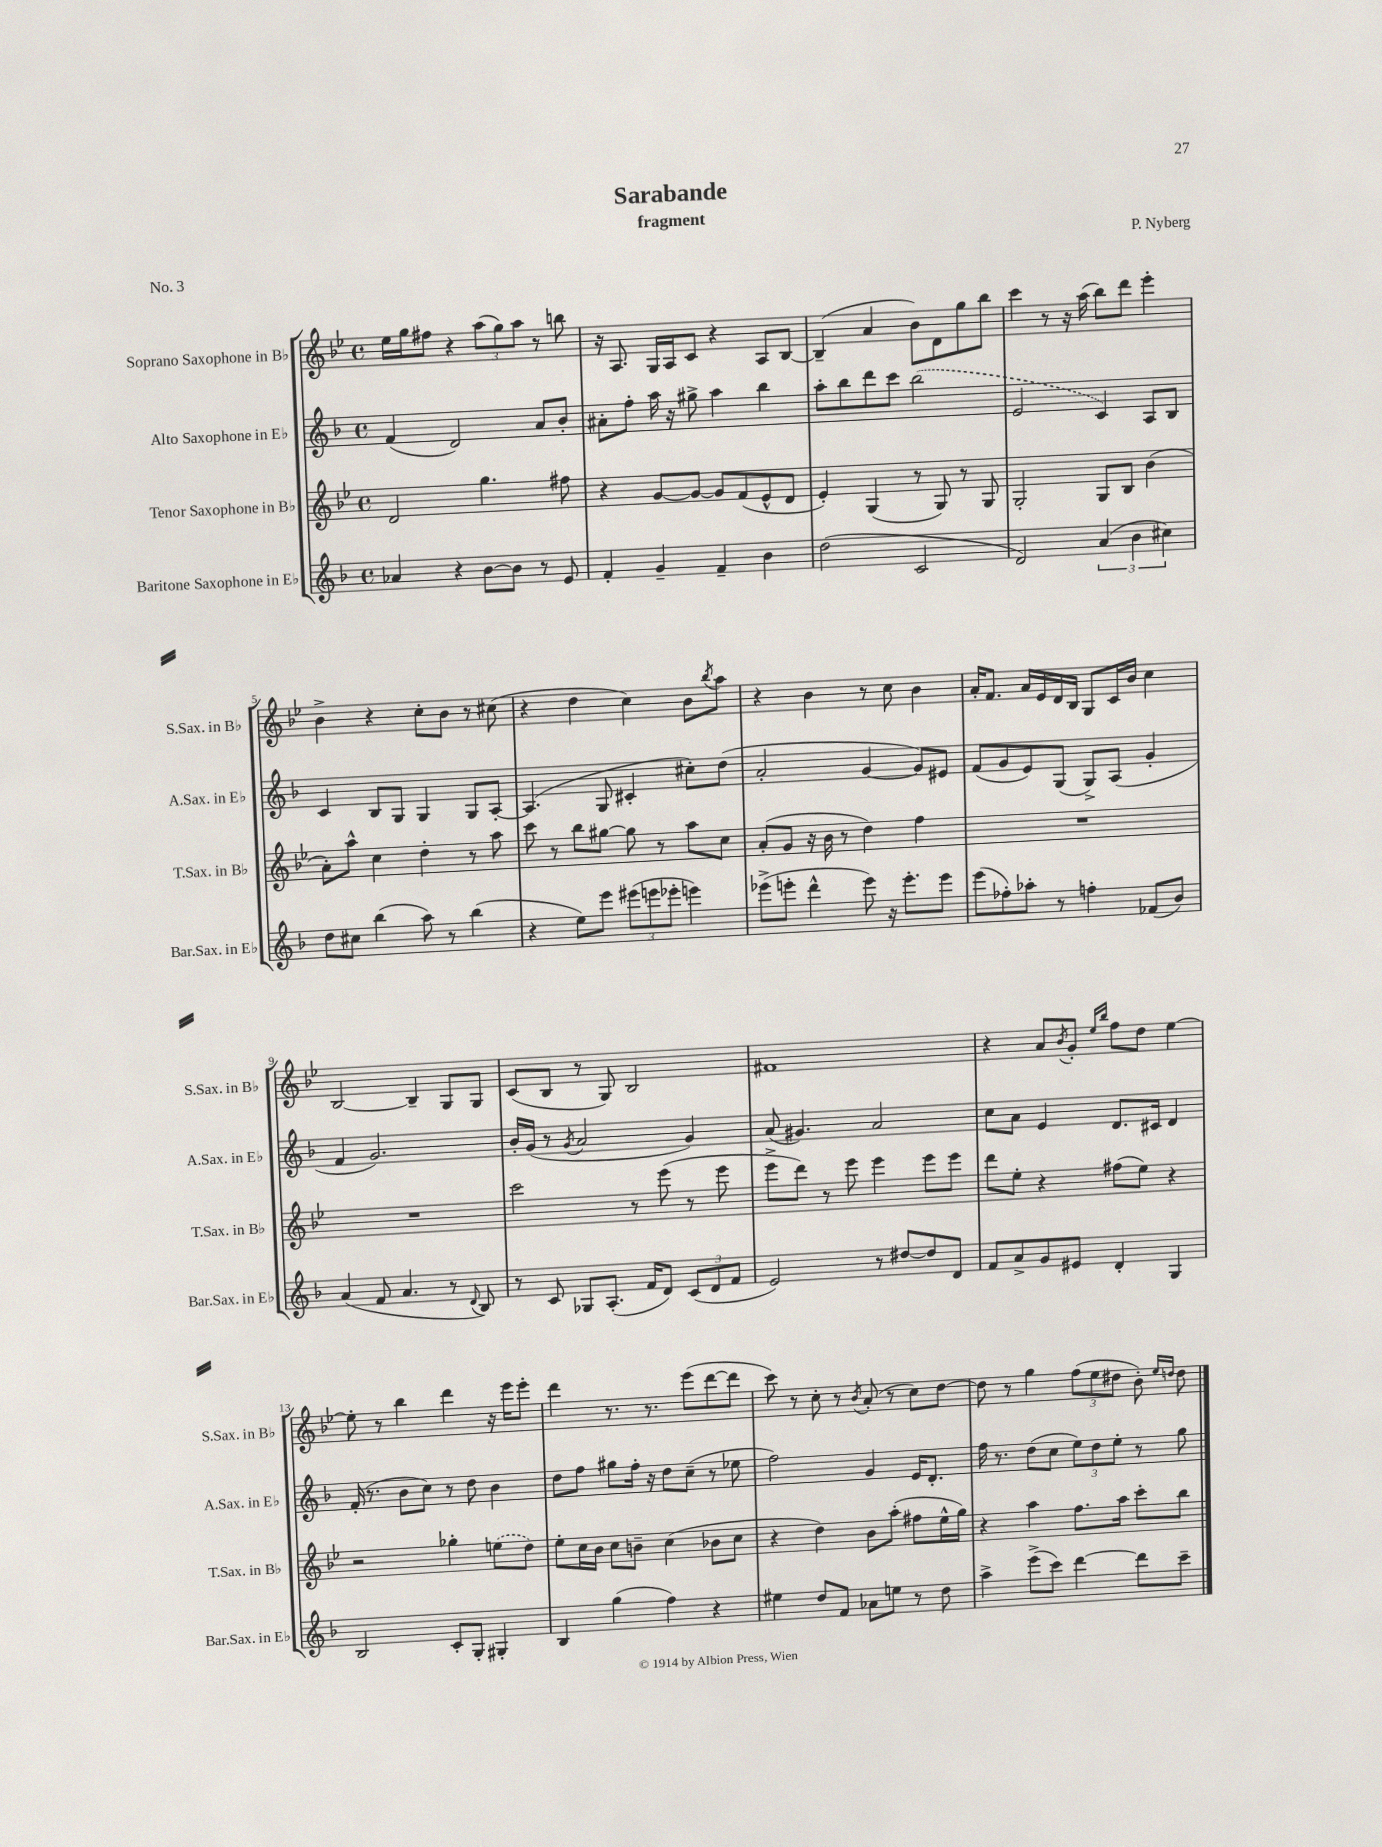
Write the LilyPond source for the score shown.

\header { title = "Sarabande" composer = "P. Nyberg" subtitle = "fragment" piece = "No. 3" }
<<
\new StaffGroup <<
\new Staff = "s0" \with { instrumentName = "Soprano Saxophone in Bb" shortInstrumentName = "S.Sax. in Bb" } {
    \clef treble \key bes \major \defaultTimeSignature \time 4/4
    ees''16 g''16 fis''8 r4 \tuplet 3/2 { a''8( g''8) a''8 } r8 b''8 |
    r16 a8. g16 a16 c'8 r4 a8 bes8~ |
    bes4--( a'4 bes'8) d'8 g''8 bes''8 |
    c'''4 r8 r16 a''16( bes''8) d'''8 ees'''4-. |
    bes'4-> r4 c''8-. bes'8 r8 cis''8( |
    r4 d''4 c''4) bes'8 \acciaccatura { bes''8 } a''8 |
    r4 bes'4 r8 c''8 bes'4 |
    a'16-. f'8. a'16 ees'16 d'16 bes16 g8 c'16 bes'16 c''4 |
    bes2~ bes4-- g8 g8 |
    c'8( bes8 r8 g8) bes2 |
    fis'1 |
    r4 a'8 \acciaccatura { bes'8 } g'8-. \grace { ees''16 bes''16 } f''8 d''8 ees''4~ |
    ees''8-. r8 bes''4 d'''4 r16 ees'''16 ees'''8-. |
    d'''4 r8. r8. ees'''8( d'''8~ d'''8 |
    c'''8) r8 c''8-. r8 \acciaccatura { bes'8 } a'8-.( r8 c''8) d''8~ |
    d''8 r8 g''4 \tuplet 3/2 { f''8( ees''8 dis''8 } bes'8-.) \grace { ees''16 d''16 } d''8 \bar "|." |
}
\new Staff = "s1" \with { instrumentName = "Alto Saxophone in Eb" shortInstrumentName = "A.Sax. in Eb" } {
    \clef treble \key f \major \defaultTimeSignature \time 4/4
    f'4( d'2) a'8 bes'8-. |
    ais'8-. f''8-. a''16 r16 gis''8-> a''4 bes''4 |
    a''8-. bes''8 d'''8 c'''8 \once \slurDashed bes''2( |
    e'2 c'4) a8 bes8 |
    c'4 bes8 g8 g4 g8 a8~-. |
    a4.( g8 cis'4-. cis''8-.) d''8( |
    a'2-. g'4~ g'8) eis'8 |
    f'8( g'8 e'8) g8( g8->) a8( g'4-. |
    f'4 g'2.) |
    bes'16-. g'16( r8 \acciaccatura { g'8 } a'2 g'4) |
    a'8( gis'4.) a'2 |
    c''8 a'8 e'4 d'8. cis'16 d'4 |
    f'16-.( r8. bes'8 c''8) r8 d''8 bes'4 |
    d''8 f''8 gis''8 f''16-. r16 d''8 c''8--( r8 ees''8 |
    f''2) g'4 e'16 d'8.-. |
    f''16 r8. d''8( c''8 \tuplet 3/2 { e''8) d''8 e''8-. } r8 g''8 \bar "|." |
}
\new Staff = "s2" \with { instrumentName = "Tenor Saxophone in Bb" shortInstrumentName = "T.Sax. in Bb" } {
    \clef treble \key bes \major \defaultTimeSignature \time 4/4
    d'2 g''4. fis''8 |
    r4 g'8~ g'8~ g'8 f'8( ees'8-^ d'8 |
    ees'4-.) g4( r8 g8) r8 g8 |
    g2-. g8 bes8 bes'4( |
    a'8-.) a''8-^ c''4 d''4-. r8 a''8 |
    c'''8 r8 bes''8 gis''8~ gis''8 r8 a''8 c''8 |
    a'8-.( g'8 r16 bes'16 r8 d''4) f''4 |
    R1 |
    R1 |
    c'''2 r8 ees'''8( r8 ees'''8 |
    ees'''8-> d'''8) r8 ees'''8 ees'''4 ees'''8 ees'''8 |
    d'''8 ees''8-. r4 fis''8( ees''8) r4 |
    r2 ges''4-. \once \slurDashed e''8( d''8) |
    ees''8-. c''16 bes'16 c''8 b'8-- c''4( bes'8 c''8 |
    r4 d''4) bes'8 a''8-.( fis''8 ees''16-^ g''16) |
    r4 a''4 f''8. a''16 c'''8-. bes''8 \bar "|." |
}
\new Staff = "s3" \with { instrumentName = "Baritone Saxophone in Eb" shortInstrumentName = "Bar.Sax. in Eb" } {
    \clef treble \key f \major \defaultTimeSignature \time 4/4
    aes'4 r4 bes'8~ bes'8 r8 e'8 |
    f'4-. g'4-- f'4-- bes'4 |
    d''2( c'2 |
    d'2) \tuplet 3/2 { a'4( bes'4 cis''4) } |
    d''8 cis''8 bes''4( a''8) r8 bes''4( |
    r4 e''8) e'''8 \tuplet 3/2 { eis'''8( e'''8 ees'''8-. } e'''4) |
    ees'''8->( e'''8-. d'''4-^ e'''8) r16 e'''8.-. e'''8 |
    e'''8( fes''8-.) aes''8-. r8 f''4-. fes'8( bes'8) |
    a'4( f'8 a'4. r8 \appoggiatura { d'8 } bes8) |
    r8 c'8 ges8 a8.-.( f'16 d'8) \tuplet 3/2 { c'8( d'8 f'8 } |
    e'2) r8 dis''8~ dis''8 d'8 |
    f'8 a'8-> g'8 eis'8 d'4-. g4 |
    bes2 c'8-. g8-. gis4-. |
    bes4 g''4( f''4) r4 |
    eis''4 d''8 f'8 aes'8 e''8 r8 d''8 |
    a''4-> e'''8->( c'''8) d'''4~ d'''8 c'''8-- \bar "|." |
}
>>
>>
